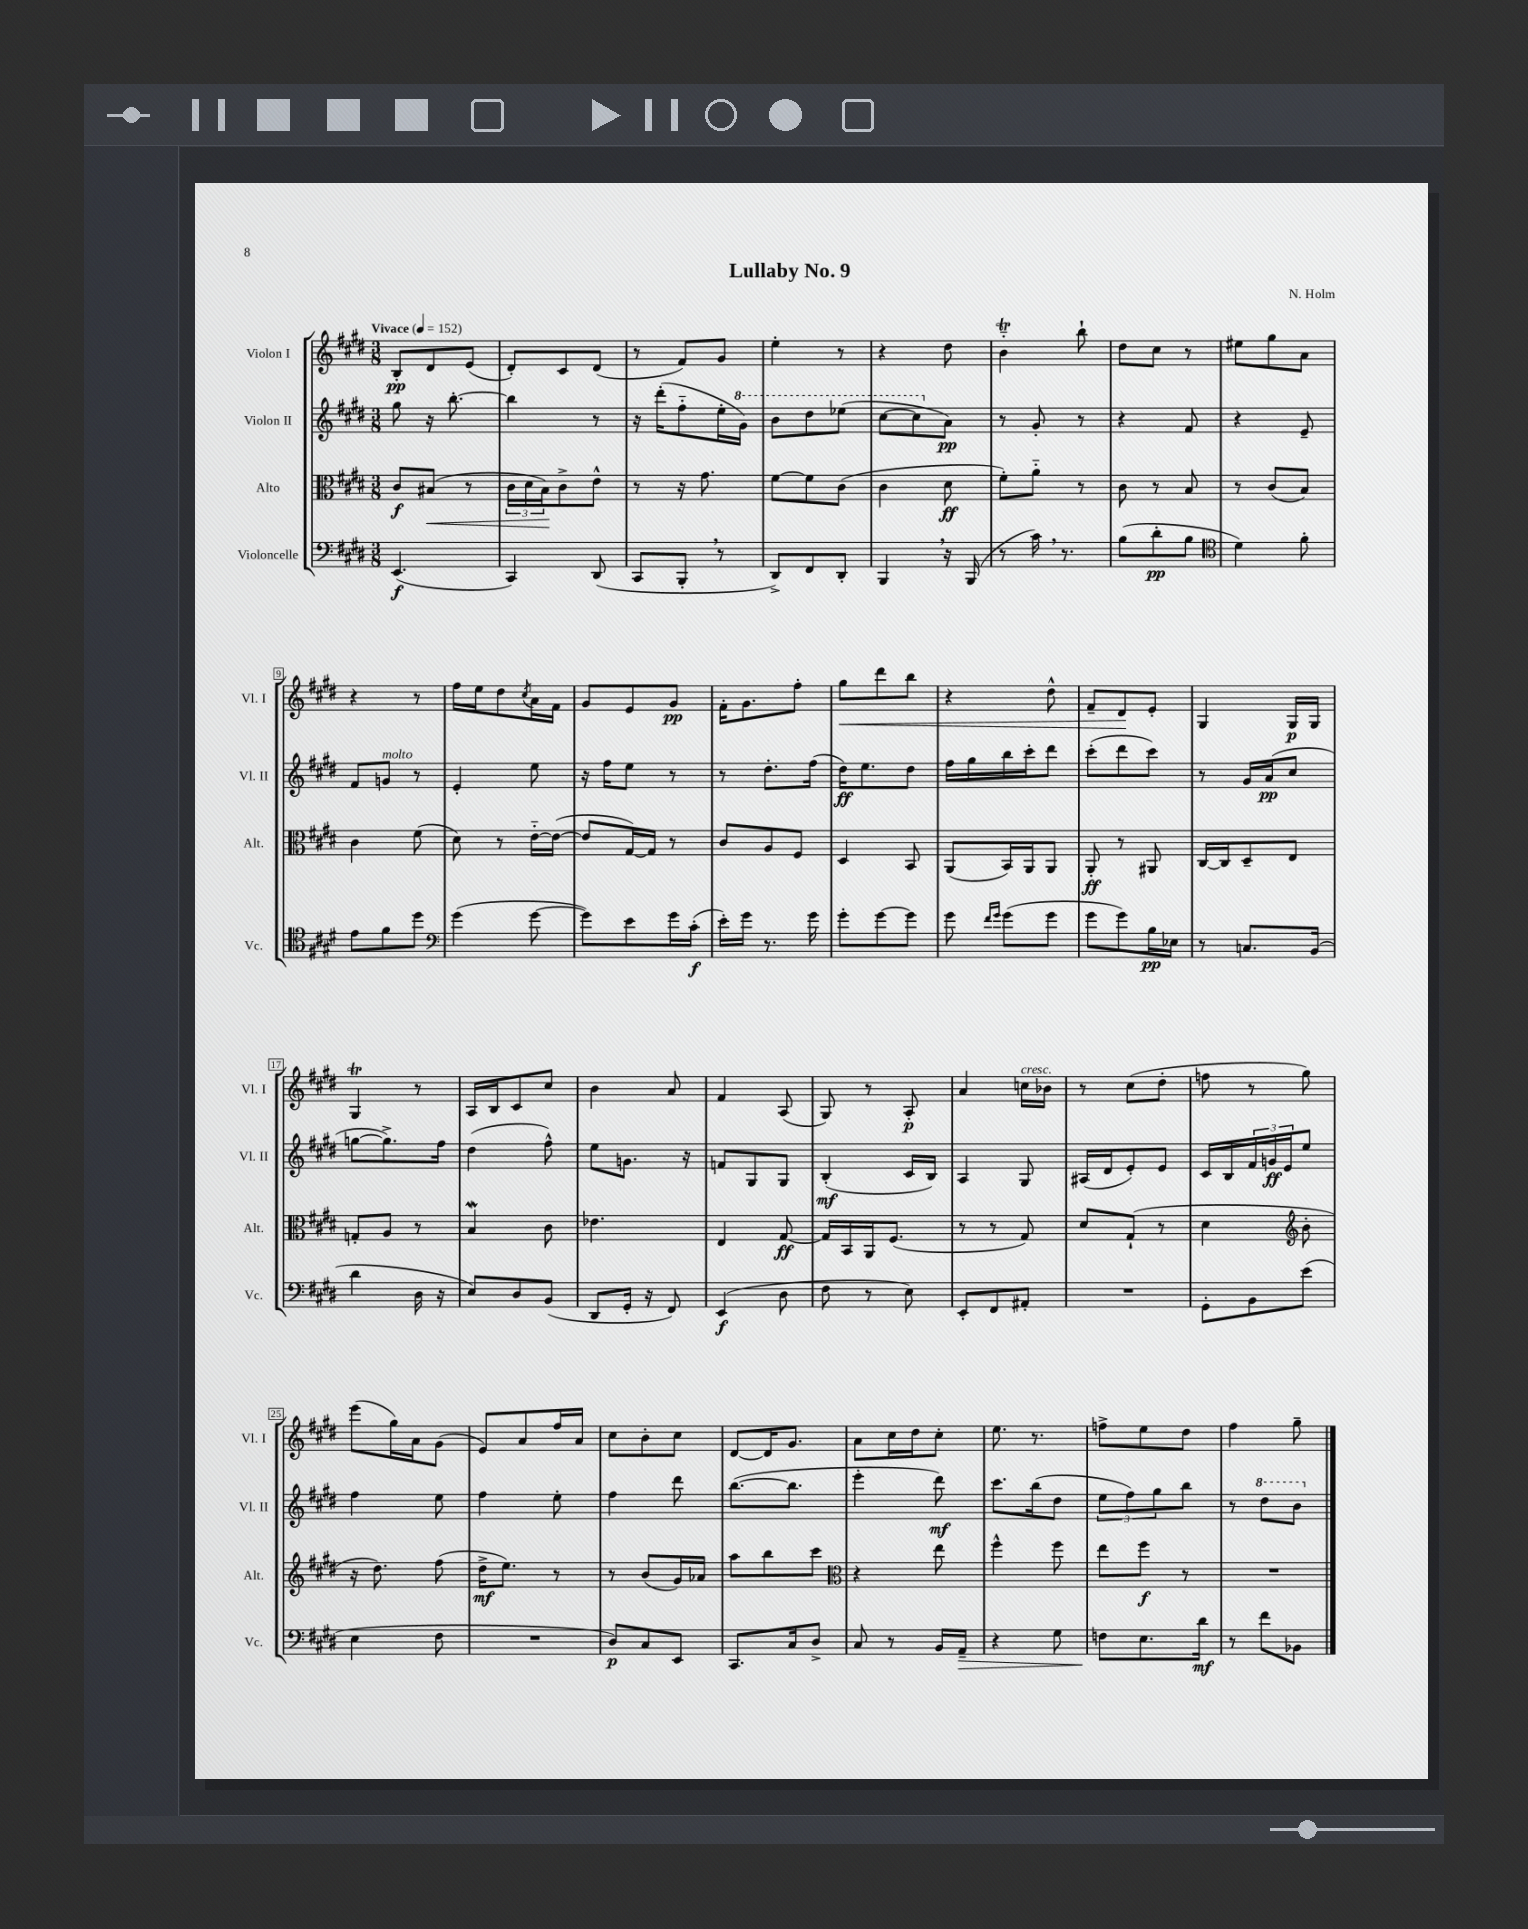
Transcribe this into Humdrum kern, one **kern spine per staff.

**kern	**dynam	**kern	**dynam	**kern	**dynam	**kern	**dynam
*part4	*part4	*part3	*part3	*part2	*part2	*part1	*part1
*staff4	*staff4	*staff3	*staff3	*staff2	*staff2	*staff1	*staff1
*I"Violoncelle	*	*I"Alto	*	*I"Violon II	*	*I"Violon I	*
*I'Vc.	*	*I'Alt.	*	*I'Vl. II	*	*I'Vl. I	*
*clefF4	*	*clefC3	*	*clefG2	*	*clefG2	*
*k[f#c#g#d#]	*	*k[f#c#g#d#]	*	*k[f#c#g#d#]	*	*k[f#c#g#d#]	*
*M3/8	*	*M3/8	*	*M3/8	*	*M3/8	*
*MM152	*	*MM152	*	*MM152	*	*MM152	*
=1	=1	=1	=1	=1	=1	=1	=1
!	!	!	!	!	!	!LO:TX:a:B:t=Vivace	!
(4.EE/	f	8c#/L	f	8gg#\	.	8B'/L	pp
!	!	!	!LO:HP:b	!	!	!	!
.	.	(8B#X/J	<	16r	.	8d#/	.
.	.	.	.	[8.bb'\	.	.	.
.	.	8r	.	.	.	(8e/J	.
=2	=2	=2	=2	=2	=2	=2	=2
4CC#/)	.	24c#\LL	.	4bb\]	.	8d#'/L)	.
.	.	24d#\	.	.	.	.	.
.	.	24B\J)	.	.	.	.	.
.	.	8c#^\	[	.	.	8c#/	.
(8DD#/	.	8e^^\J	.	8r	.	(8d#/J	.
=3	=3	=3	=3	=3	=3	=3	=3
8CC#/L	.	8r	.	16r	.	8r	.
.	.	.	.	(16ddd#'\KL	.	.	.
8BBB',/J	.	16r	.	8ff#\	.	8f#/L)	.
.	.	8.g#\	.	.	.	.	.
8r	.	.	.	16ee'\L	.	8g#/J	.
*	*	*	*	*8va	*	*	*
.	.	.	.	16gg#\JJ)	.	.	.
=4	=4	=4	=4	=4	=4	=4	=4
8DD#^/L)	.	[8f#\L	.	8bb\L	.	4ee'\	.
8FF#/	.	8f#\]	.	8ddd#\	.	.	.
8DD#'/J	.	(8c#\J	.	(8eee-X\J	.	8r	.
=5	=5	=5	=5	=5	=5	=5	=5
4BBB,/	.	4c#\	.	[8ccc#\L	.	4r	.
.	.	.	.	8ccc#\]	.	.	.
*	*	*	*	*X8va	*	*	*
16r	.	8d#\	ff	8a\J)	pp	8dd#\	.
(16BBB/	.	.	.	.	.	.	.
=6	=6	=6	=6	=6	=6	=6	=6
8r	.	8f#'\L)	.	8r	.	4bT\	.
16c#,\)	.	8a\J	.	8g#'/	.	.	.
8.r	.	.	.	.	.	.	.
.	.	8r	.	8r	.	8bb`\	.
=7	=7	=7	=7	=7	=7	=7	=7
(8B\L	.	8c#\	.	4r	.	8dd#\L	.
8d#'\	pp	8r	.	.	.	8cc#\J	.
8B\J	.	8B/	.	8f#/	.	8r	.
=8	=8	=8	=8	=8	=8	=8	=8
*clefC4	*	*	*	*	*	*	*
4d#\)	.	8r	.	4r	.	8ee#X\L	.
.	.	(8c#/L	.	.	.	8gg#\	.
8f#'\	.	8B/J)	.	8e~/	.	8a\J	.
!!LO:LB:g=z
=9	=9	=9	=9	=9	=9	=9	=9
8e\L	.	4c#\	.	8f#/L	.	4r	.
!	!	!	!	!LO:TX:a:i:t=molto	!	!	!
8f#\	.	.	.	8gn/J	.	.	.
8dd#\J	.	(8f#\	.	8r	.	8r	.
=10	=10	=10	=10	=10	=10	=10	=10
*clefF4	*	*	*	*	*	*	*
(4g#\	.	8d#\)	.	4e'/	.	16ff#\LL	.
.	.	.	.	.	.	16ee\J	.
.	.	8r	.	.	.	8dd#\	.
.	.	.	.	.	.	8qcc#/	.
[8g#\	.	[16e\LL	.	8ee\	.	16a\L	.
.	.	(16e\JJ_	.	.	.	16f#\JJ	.
=11	=11	=11	=11	=11	=11	=11	=11
8g#\L])	.	8e/L]	.	16r	.	8g#/L	.
.	.	.	.	16ff#\KL	.	.	.
8e\	.	[16G#/L)	.	8ee\J	.	8e/	.
.	.	16G#/JJ]	.	.	.	.	.
16g#\L	.	8r	.	8r	.	8g#/J	pp
(16c#'\JJ	f	.	.	.	.	.	.
=12	=12	=12	=12	=12	=12	=12	=12
16e'\LL)	.	8c#/L	.	8r	.	16f#'\KL	.
16g#\JJ	.	.	.	.	.	8.g#\	.
8.r	.	8A/	.	8.dd#'\L	.	.	.
.	.	8F#/J	.	.	.	8ff#'\J	.
16g#\	.	.	.	(16ff#\Jk	.	.	.
=13	=13	=13	=13	=13	=13	=13	=13
!	!	!	!	!	!	!	!LO:HP:b
8g#'\L	.	4D#/	.	16dd#\KL)	ff	8gg#\L	<
.	.	.	.	8.ee\	.	.	.
[8g#\	.	.	.	.	.	8ddd#\	.
8g#\J]	.	8BB/	.	8dd#\J	.	8bb\J	.
=14	=14	=14	=14	=14	=14	=14	=14
8g#\	.	(8AA/L	.	16ff#\LL	.	4r	.
.	.	.	.	16gg#\	.	.	.
16qqf#/LL	.	.	.	.	.	.	.
16qqg#/JJ	.	.	.	.	.	.	.
(8g#\L	.	16BB/L)	.	16bb\	.	.	.
.	.	16AA/J	.	16ccc#'\J	.	.	.
8g#\J	.	8AA/J	.	8ddd#\J	.	8dd#^^\	.
=15	=15	=15	=15	=15	=15	=15	=15
8g#\L	.	8AA'/	ff	(8ccc#'\L	.	8f#~/L	.
8g#\)	.	8r	.	8ddd#\	.	8d#/	.
16B\L	pp	8AA#X/	.	8ccc#\J)	.	8e'/J	[
16E-X\JJ	.	.	.	.	.	.	.
=16	=16	=16	=16	=16	=16	=16	=16
8r	.	[16C#/LL	.	8r	.	4G#/	.
.	.	16C#/J]	.	.	.	.	.
8.Cn/L	.	8D#~/	.	16g#/LL	.	.	.
.	.	.	.	(16a/J	pp	.	.
.	.	8E/J	.	8cc#/J	.	16G#/LL	p
(16BB/Jk	.	.	.	.	.	16G#/JJ	.
!!LO:LB:g=z
=17	=17	=17	=17	=17	=17	=17	=17
4d#\	.	8Gn'/L	.	[8ggn\L	.	4G#t/	.
.	.	8A/J	.	8.gg^\])	.	.	.
16D#\	.	8r	.	.	.	8r	.
16r	.	.	.	16ff#\Jk	.	.	.
=18	=18	=18	=18	=18	=18	=18	=18
8E/L)	.	4BW/	.	(4dd#\	.	16A/LL	.
.	.	.	.	.	.	16B/J	.
8D#/	.	.	.	.	.	8c#/	.
(8BB/J	.	8c#\	.	8ff#^^\)	.	8cc#/J	.
=19	=19	=19	=19	=19	=19	=19	=19
8DD#/L	.	4.e-X\	.	8ee\L	.	4b\	.
16GG#'/Jk	.	.	.	8.gn\J	.	.	.
16r	.	.	.	.	.	.	.
8FF#/)	.	.	.	.	.	8a/	.
.	.	.	.	16r	.	.	.
=20	=20	=20	=20	=20	=20	=20	=20
(4EE/	f	4E/	.	8fn/L	.	4f#/	.
.	.	.	.	8G#/	.	.	.
8D#\	.	[8G#/	ff	8G#/J	.	(8A/	.
=21	=21	=21	=21	=21	=21	=21	=21
8F#\	.	16G#/LL]	.	(4B'/	mf	8G#/)	.
.	.	16BB/	.	.	.	.	.
8r	.	16AA/J	.	.	.	8r	.
.	.	(8.F#/J	.	.	.	.	.
8E\)	.	.	.	16c#/LL	.	8A'/	p
.	.	.	.	16B/JJ)	.	.	.
=22	=22	=22	=22	=22	=22	=22	=22
8EE'/L	.	8r	.	4A/	.	4a/	.
8FF#/	.	8r	.	.	.	.	.
!	!	!	!	!	!	!LO:TX:a:i:t=cresc.	!
8AA#X'/J	.	8G#/)	.	8G#/	.	16ccn\LL	.
.	.	.	.	.	.	16b-X\JJ	.
=23	=23	=23	=23	=23	=23	=23	=23
4.r	.	8d#/L	.	(16A#X/LL	.	8r	.
.	.	.	.	16d#/J	.	.	.
.	.	(8G#`/J	.	8e'/)	.	(8cc#\L	.
.	.	8r	.	8e/J	.	8dd#'\J	.
=24	=24	=24	=24	=24	=24	=24	=24
8GG#'\L	.	4d#\	.	16c#/LL	.	8ffn\	.
.	.	.	.	16B/	.	.	.
8BB\	.	.	.	24f#/	.	8r	.
.	.	.	.	24gn/	ff	.	.
.	.	.	.	24e/J	.	.	.
*	*	*clefG2	*	*	*	*	*
(8e\J	.	8b'\	.	8ee/J	.	8gg#\)	.
!!LO:LB:g=z
=25	=25	=25	=25	=25	=25	=25	=25
4E\	.	16r	.	4ff#\	.	(8eee\L	.
.	.	8.dd#\)	.	.	.	.	.
.	.	.	.	.	.	16gg#\L)	.
.	.	.	.	.	.	16a\J	.
8F#\	.	(8ff#\	.	8ee\	.	(8g#\J	.
=26	=26	=26	=26	=26	=26	=26	=26
4.r	.	16dd#^\KL	mf	4ff#\	.	8e/L)	.
.	.	8.ee\J)	.	.	.	.	.
.	.	.	.	.	.	8a/	.
.	.	8r	.	8ee'\	.	16ff#/L	.
.	.	.	.	.	.	16a/JJ	.
=27	=27	=27	=27	=27	=27	=27	=27
8D#/L)	p	8r	.	4ff#\	.	8cc#\L	.
8C#/	.	(8b/L	.	.	.	8b'\	.
8EE/J	.	16g#/L)	.	8ddd#\	.	8cc#\J	.
.	.	16a-X/JJ	.	.	.	.	.
=28	=28	=28	=28	=28	=28	=28	=28
8.CC#/L	.	8aa\L	.	([8.bb\L	.	[8d#/L	.
.	.	8bb\	.	.	.	16d#/K]	.
16C#/k	.	.	.	8.bb\J]	.	8.g#/J	.
8D#^/J	.	8ccc#\J	.	.	.	.	.
=29	=29	=29	=29	=29	=29	=29	=29
*	*	*clefC3	*	*	*	*	*
8C#/	.	4r	.	4eee'\	.	8a\L	.
8r	.	.	.	.	.	16cc#\L	.
.	.	.	.	.	.	16dd#\J	.
16BB/LL	.	8ee\	.	8ddd#\)	mf	8cc#'\J	.
!	!LO:HP:b	!	!	!	!	!	!
16AA~/JJ	>	.	.	.	.	.	.
=30	=30	=30	=30	=30	=30	=30	=30
4r	.	4ff#^^\	.	8.ccc#\L	.	8.ee\	.
.	.	.	.	(16bb\k	.	8.r	.
8G#\	.	8ff#\	.	8dd#\J	.	.	.
=31	=31	=31	=31	=31	=31	=31	=31
8Fn\L	.	8ee\L	.	12ee\L	.	8ffn^\L	.
.	.	.	.	12ff#\)	.	.	.
8.E\	]	8ff#\J	f	.	.	8ee\	.
.	.	.	.	12gg#\	.	.	.
.	.	8r	.	8bb\J	.	8dd#\J	.
16d#\Jk	mf	.	.	.	.	.	.
=32	=32	=32	=32	=32	=32	=32	=32
8r	.	4.r	.	8r	.	4ff#\	.
*	*	*	*	*8va	*	*	*
8f#\L	.	.	.	8ddd#\L	.	.	.
8BB-X\J	.	.	.	8bb\J	.	8gg#~\	.
*	*	*	*	*X8va	*	*	*
==	==	==	==	==	==	==	==
*-	*-	*-	*-	*-	*-	*-	*-
